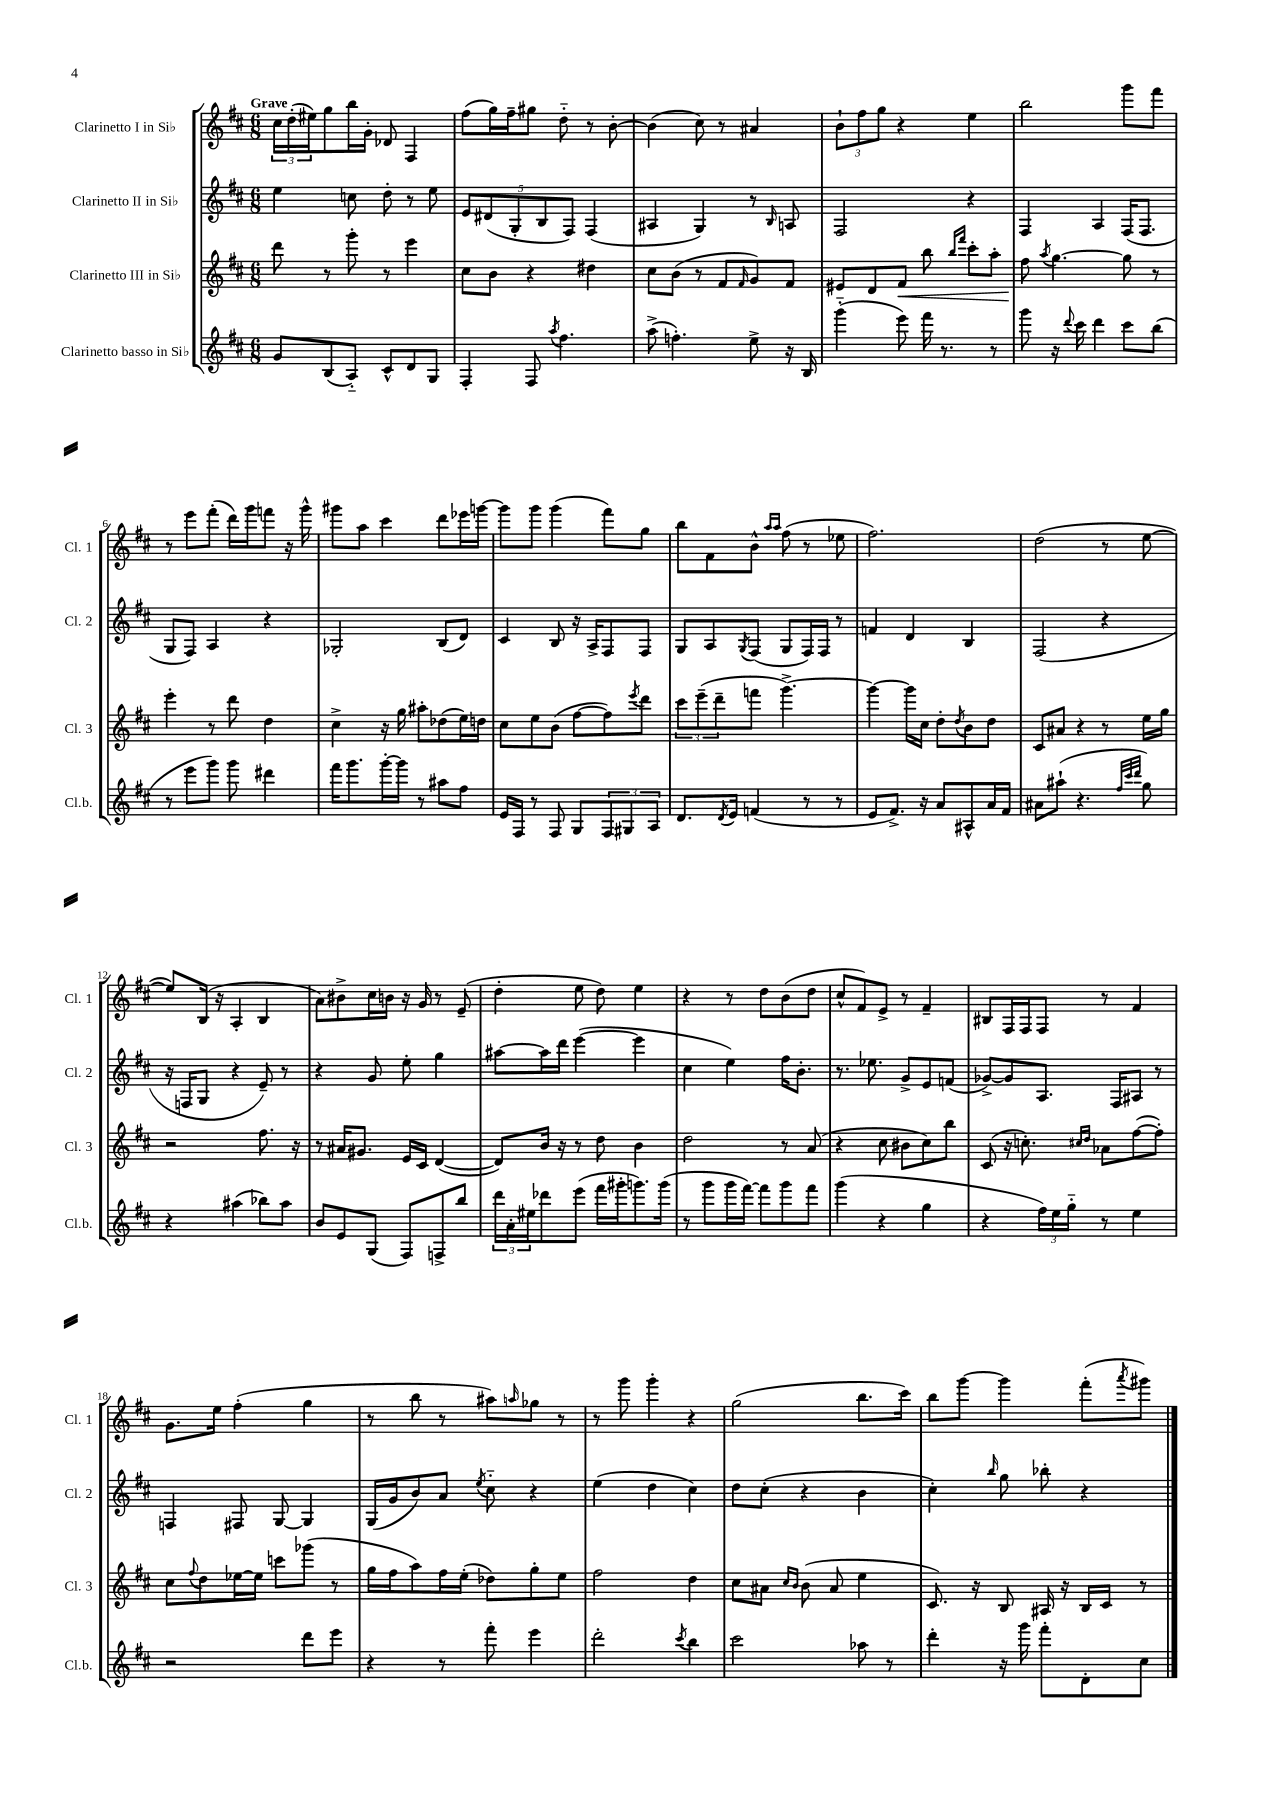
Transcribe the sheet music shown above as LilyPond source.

<<
\new StaffGroup <<
\new Staff = "s0" \with { instrumentName = "Clarinetto I in Sib" shortInstrumentName = "Cl. 1" } {
    \clef treble \key d \major \numericTimeSignature \time 6/8 \tempo "Grave"
    \tuplet 3/2 { cis''16 d''16-.( eis''16) } g''8 b''16 g'16-. des'8 fis4 |
    fis''8( g''16) fis''16-- gis''8 d''8-_ r8 b'8~-. |
    b'4( cis''8) r8 ais'4 |
    \tuplet 3/2 { b'8-! fis''8 g''8 } r4 e''4 |
    b''2 g'''8 fis'''8 |
    r8 e'''8 fis'''8-.( d'''16) g'''16 f'''8 r16 g'''16-^ |
    gis'''8 a''8 cis'''4 d'''8 ees'''16 g'''16~ |
    g'''8 g'''8 g'''4( fis'''8) g''8 |
    b''8 fis'8 b'8-^ \grace { a''16 a''16 } fis''8( r8 ees''8 |
    fis''2.) |
    d''2( r8 e''8~ |
    e''8) b16( r16 a4-. b4 |
    a'8) bis'8-> cis''16 b'16 r16 g'16 r8 e'8--( |
    d''4-. e''8 d''8) e''4 |
    r4 r8 d''8 b'8( d''8 |
    cis''8-^ fis'8) e'8-> r8 fis'4-- |
    bis8 fis16 fis16 fis8 r8 fis'4 |
    g'8. e''16 fis''4-.( g''4 |
    r8 b''8 r8 ais''8) \grace { a''16 } ges''8 r8 |
    r8 g'''8 g'''4-. r4 |
    g''2( b''8. cis'''16) |
    b''8 g'''8~ g'''4 fis'''8-.( \acciaccatura { a'''8 } gis'''8) \bar "|." |
}
\new Staff = "s1" \with { instrumentName = "Clarinetto II in Sib" shortInstrumentName = "Cl. 2" } {
    \clef treble \key d \major \numericTimeSignature \time 6/8
    e''4 c''8 d''8-. r8 e''8 |
    \tuplet 5/4 { e'8 dis'8( g8-. b8 fis8) } fis4( |
    ais4 g4) r8 \grace { b16 } a8 |
    fis2 r4 |
    fis4 a4 fis16( fis8. |
    g8 fis8) a4 r4 |
    ges2-. b8( d'8) |
    cis'4 b8 r16 a16-> fis8 fis8 |
    g8 a8 \acciaccatura { g8 } fis8( g8 fis16) fis16 r8 |
    f'4 d'4 b4 |
    fis2( r4 |
    r16 f16 g8 r4 e'8--) r8 |
    r4 g'8 e''8-. g''4 |
    ais''8~ ais''16 d'''16 e'''4~( e'''4 |
    cis''4 e''4) fis''16 b'8.-. |
    r8. ees''8. g'8-> e'8 f'8( |
    ges'8~->) ges'8 a8. fis16 ais8 r8 |
    f4 fis8 g8~ g4 |
    g16( g'16 b'8) a'8 \acciaccatura { e''8 } cis''8-_ r4 |
    e''4( d''4 cis''4) |
    d''8 cis''8-.( r4 b'4 |
    cis''4-.) \grace { b''16 } g''8 bes''8-. r4 \bar "|." |
}
\new Staff = "s2" \with { instrumentName = "Clarinetto III in Sib" shortInstrumentName = "Cl. 3" } {
    \clef treble \key d \major \numericTimeSignature \time 6/8
    d'''8 r8 g'''8-. r8 e'''4 |
    cis''8 b'8 r4 dis''4 |
    cis''8 b'8( r8 fis'8 \grace { fis'16 } g'8) fis'8 |
    eis'8 d'8 fis'8\< b''8 \grace { b''16 fis'''16 } cis'''8-. a''8-. |
    fis''8\! \acciaccatura { a''8 } g''4.~ g''8 r8 |
    e'''4-. r8 d'''8 d''4 |
    cis''4-> r16 g''16 ais''8-. des''8( e''16) d''16 |
    cis''8 e''8 b'8( fis''8~ fis''8) \acciaccatura { e'''8 } d'''8 |
    \tuplet 3/2 { cis'''8 e'''8--( d'''8-- } f'''8 g'''4.~->) |
    g'''4~ g'''16 cis''16 d''8-. \acciaccatura { d''8 } b'8 d''8 |
    cis'8 ais'8 r4 r8 e''16 g''16 |
    r2 fis''8. r16 |
    r8 ais'16 gis'8. e'16 cis'16 d'4~( |
    d'8) b'16 r16 r8 d''8 b'4 |
    d''2 r8 a'8( |
    r4 cis''8 bis'8 cis''8) b''8 |
    cis'8( r16 c''8.-.) \grace { cis''16 d''16 } aes'8 fis''8~( fis''8-.) |
    cis''8 \appoggiatura { fis''8 } d''8 ees''16~ ees''16 c'''8 ges'''8( r8 |
    g''16 fis''16 a''8) fis''16 e''16-.( des''8) g''8-. e''8 |
    fis''2 d''4 |
    cis''8 ais'8 \grace { cis''16 b'16 } b'8( ais'8 e''4 |
    cis'8.) r16 b8 ais16 r16 b16 cis'16 r8 \bar "|." |
}
\new Staff = "s3" \with { instrumentName = "Clarinetto basso in Sib" shortInstrumentName = "Cl.b." } {
    \clef treble \key d \major \numericTimeSignature \time 6/8
    g'8 b8( a8-_) cis'8-^ d'8 g8 |
    fis4-. fis8 \acciaccatura { a''8 } fis''4. |
    a''8->( f''4.-.) e''8-> r16 b16 |
    g'''4-_( e'''8) fis'''16 r8. r8 |
    g'''8 r16 \appoggiatura { d'''8 } cis'''16 d'''4 cis'''8 b''8( |
    r8 e'''8 g'''8) g'''8 dis'''4 |
    fis'''16 g'''8. g'''16~-. g'''16 r8 ais''8 fis''8 |
    e'16 fis16 r8 fis8 g8 \tuplet 3/2 { fis8 gis8 a8 } |
    d'8. \acciaccatura { d'8 } e'16 f'4( r8 r8 |
    e'8 fis'8.->) r16 a'8 ais8-^ a'16 fis'16 |
    ais'8 ais''8-!( r4. \grace { fis''32 cis'''32 d'''32 } g''8) |
    r4 ais''4( bes''8) ais''8 |
    b'8 e'8 g8( fis8) f8-> b''8 |
    \tuplet 3/2 { d'''16 a'16-. eis''16 } des'''8 e'''8( fis'''16 gis'''16-. g'''8.) g'''16( |
    r8 g'''8 g'''16 fis'''16~) fis'''8 g'''8 fis'''8 |
    g'''4( r4 g''4 |
    r4 \tuplet 3/2 { fis''16) e''16 g''16-_ } r8 e''4 |
    r2 d'''8 e'''8 |
    r4 r8 fis'''8-. e'''4 |
    d'''2-. \acciaccatura { cis'''8 } b''4 |
    cis'''2 aes''8 r8 |
    d'''4-. r16 g'''16 fis'''8-. d'8-. cis''8 \bar "|." |
}
>>
>>
